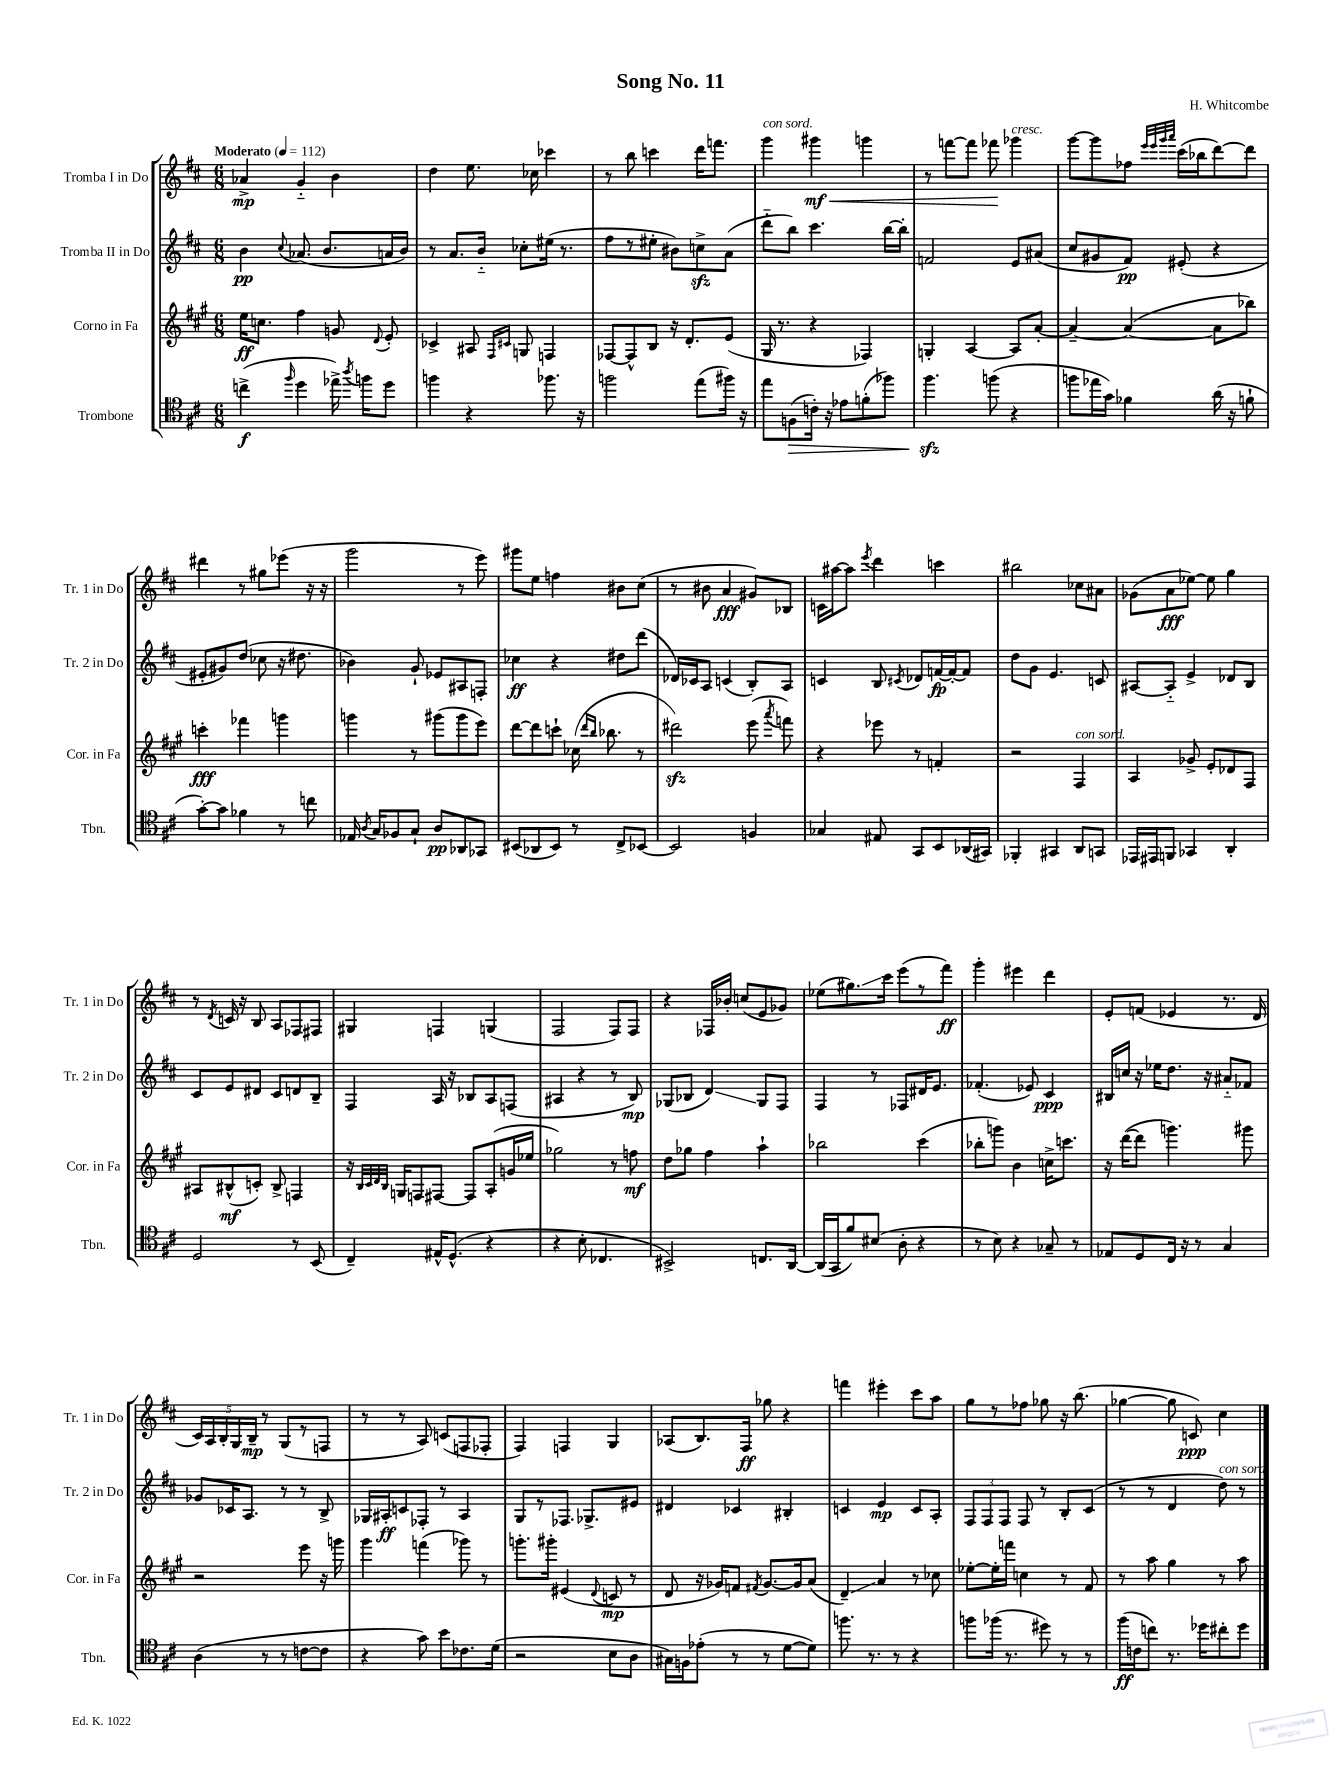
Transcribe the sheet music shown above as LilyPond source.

\header { title = "Song No. 11" composer = "H. Whitcombe" }
<<
\new StaffGroup <<
\new Staff = "s0" \with { instrumentName = "Tromba I in Do" shortInstrumentName = "Tr. 1 in Do" } {
    \clef treble \key d \major \numericTimeSignature \time 6/8 \tempo "Moderato" 4 = 112
    \autoBeamOff aes'4->\mp g'4-_ b'4 |
    d''4 e''8. ces''16 ces'''4 |
    r8 b''8 c'''4 d'''16[ f'''8.] |
    g'''4^\markup { \italic "con sord." } gis'''4\mf\< g'''4 |
    r8 f'''8[~ f'''8] fes'''8\! ges'''4^\markup { \italic "cresc." } |
    g'''8[~ g'''8 fes''8] \grace { e'''32[ e'''32 g'''32 a'''32] } cis'''16[( bes''16 d'''8~) d'''8] |
    dis'''4 r8 gis''8[ ees'''8]( r16 r16 |
    g'''2 r8 e'''8) |
    gis'''8[ e''8] f''4 bis'8[ cis''8]( |
    r8 bis'8 a'4\fff gis'8[) bes8] |
    c'16[ ais''16~ ais''8] \acciaccatura { e'''8 } d'''4 c'''4 |
    bis''2 ces''8[ ais'8] |
    ges'8[( a'8\fff ees''8]~) ees''8 g''4 |
    r8 \acciaccatura { d'8 } c'16 r16 b8 a8[ fes8 fis8] |
    gis4 f4 g4( |
    fis2 fis8[) fis8] |
    r4 fes16[ bes'16]-. c''8[( e'8 ges'8]) |
    ees''8[( gis''8.\glissando) cis'''16] e'''8[( r8 fis'''8]\ff) |
    g'''4-. eis'''4 d'''4 |
    e'8[-. f'8]( ees'4 r8. d'16 |
    \tuplet 5/4 { cis'16[) a16 b16-. g16 b16]--\mp } r8 g8[( r8 f8] |
    r8 r8 a8) c'8[( f8 fes8]-. |
    fis4) f4 g4 |
    aes8[( b8.) fis16]\ff ges''8 r4 |
    f'''4 eis'''4-. cis'''8[ a''8] |
    g''8[ r8 fes''8] ges''8 r16 b''8.( |
    ges''4~ ges''8 c'8\ppp) cis''4 \bar "|." |
}
\new Staff = "s1" \with { instrumentName = "Tromba II in Do" shortInstrumentName = "Tr. 2 in Do" } {
    \clef treble \key d \major \numericTimeSignature \time 6/8
    \autoBeamOff b'4\pp \appoggiatura { cis''8 } aes'8.( b'8.[ a'16 b'16]) |
    r8 a'8.[ b'16]-_ ces''8[-. eis''16]( r8. |
    fis''8[ r8 eis''8]-. bis'8[) c''8->\sfz a'8]( |
    d'''8[-_ b''8]) cis'''4. b''16[~ b''16]-. |
    f'2 e'8[ ais'8]( |
    cis''8[ gis'8 fis'8]\pp) eis'8-.( r4 |
    eis'8[-. gis'8) d''8]( ces''8 r16 dis''8. |
    bes'4) g'8-! ees'8[ ais8 f8]-. |
    ces''4\ff r4 dis''8[ d'''8]( |
    des'16[) ces'16 a8] c'4( b8[-.) a8] |
    c'4 b8 \acciaccatura { cis'8 } des'8[ f'16~\fp f'16~-. f'8] |
    d''8[ g'8] e'4. c'8 |
    ais8[~ ais8]-_ e'4-> des'8[ b8] |
    cis'8[ e'8 dis'8] cis'8[ d'8 b8]-- |
    fis4 a16 r16 bes8[ a8 f8]( |
    ais4 r4 r8 b8\mp) |
    ges8[( bes8] d'4\glissando) ges8[ fis8] |
    fis4 r8 fes8[ dis'16 e'8.] |
    fes'4.-.( ees'8) cis'4\ppp |
    bis16[ c''16] r16 ees''16[ d''8.] r16 ais'8[-_ fes'8] |
    ges'8[ ces'16 a8.] r8 r8 b8-> |
    ges16[ ais16-.\ff c'8 fes8]-. r8 ais4 |
    g8[ r8 fes8.] ges8.[-> eis'8] |
    dis'4 ces'4 bis4-. |
    c'4 e'4\mp c'8[ a8]-. |
    \tuplet 3/2 { fis8[ fis8 fis8] } fis8 r8 b8[-. cis'8]( |
    r8 r8 d'4 d''8^\markup { \italic "con sord." }) r8 \bar "|." |
}
\new Staff = "s2" \with { instrumentName = "Corno in Fa" shortInstrumentName = "Cor. in Fa" } {
    \clef treble \key a \major \numericTimeSignature \time 6/8
    \autoBeamOff e''16[\ff c''8.] fis''4 g'8 \appoggiatura { d'8 } e'8-. |
    ces'4-> ais8 \grace { fis16[ cis'16] } g8 f4 |
    fes8[~ fes8-^ b8] r16 d'8.[-. e'8]( |
    gis16 r8. r4 fes4) |
    g4-. a4~ a8[ a'8]~-. |
    a'4~-- a'4~( a'8[ bes''8]) |
    c'''4-.\fff fes'''4 g'''4 |
    g'''4 r8 gis'''8[( gis'''8 e'''8]) |
    d'''8[~ d'''8 c'''8]-! ces''16( \grace { d'''16[ b''16] } bes''8. r8 |
    dis'''2\sfz) e'''8( \acciaccatura { a'''8 } f'''8) |
    r4 ees'''8 r8 f'4-. |
    r2 fis4^\markup { \italic "con sord." } |
    a4 ges'8-> e'8[-. des'8 fis8] |
    ais8[ bis8-^\mf( c'8]-.) bis8-> f4 |
    r16 \grace { b32[ cis'32 d'32 b32] } g16[ f8 fis8]~ fis8[ a8-.( g'16 ees''16] |
    ges''2) r8 f''8\mf |
    d''8[ ges''8] fis''4 a''4-! |
    bes''2 cis'''4( |
    bes''8[-. g'''8]) b'4 c''16[-> c'''8.] |
    r16 d'''16[~( d'''8] g'''4.) gis'''8 |
    r2 e'''8 r16 g'''16 |
    gis'''4 f'''4( ges'''8) r8 |
    g'''8.[-. gis'''16]-. eis'4( \appoggiatura { d'8 } c'8\mp r8 |
    d'8 r16 ges'16[) f'8] \acciaccatura { fis'8 } ges'8.[~ ges'16 a'8]( |
    d'4--\glissando) a'4 r8 ces''8 |
    ees''8[~-. ees''16-. f'''16] c''4 r8 fis'8 |
    r8 a''8 gis''4 r8 a''8 \bar "|." |
}
\new Staff = "s3" \with { instrumentName = "Trombone" shortInstrumentName = "Tbn." } {
    \clef tenor \key d \major \numericTimeSignature \time 6/8
    \autoBeamOff c''4->\f( \grace { fis''16 } d''4 ees''16->) \acciaccatura { a''8 } f''16[ d''8] |
    f''4 r4 fes''8. r16 |
    f''2 e''8[( fis''16]) r16 |
    e''8[ f8\>( c'16]-.) r16 ees'8[ f'8-.( fes''8]) |
    fis''4.\sfz\! f''8( r4 |
    f''8[ ees''16 g'16]) fes'4 a'16( r16 f'8-! |
    g'8[~-.) g'8] fes'4 r8 c''8 |
    ees16 \acciaccatura { a8 } g16[ fes8 g8]-! a8[\pp aes,8 ges,8] |
    bis,8[( aes,8 bis,8]) r8 cis8[-> bes,8]~ |
    bes,2 f4 |
    ges4 eis8 g,8[ b,8 aes,16( gis,16]) |
    fes,4-. gis,4 a,8[ g,8] |
    ees,16[ eis,16 f,8] ges,4 a,4-. |
    d2 r8 b,8( |
    cis4--) eis16[-^ d8.]-^( r4 |
    r4 b8-. ces4. |
    bis,2->) c8.[ a,16]~ |
    a,16[( g,16 fis'8) bis8]( a8-. r4 |
    r8 b8) r4 ges8-- r8 |
    ees8[ d8 cis16] r16 r8 g4 |
    a4( r8 r8 c'8[~ c'8] |
    r4 g'8) b'8[ ces'8. d'16]( |
    r2 b8[ a8] |
    gis16[) f16 ees'8]-.( r8 r8 d'8[~ d'8]) |
    f''8. r8. r8 r4 |
    f''8[ fes''16]( r8. dis''8) r8 r8 |
    fis''16[\ff( c'16 c''8]) r8. des''16[ cis''8-. des''8] \bar "|." |
}
>>
>>
\layout { \context { \Score \remove "Bar_number_engraver" } }
